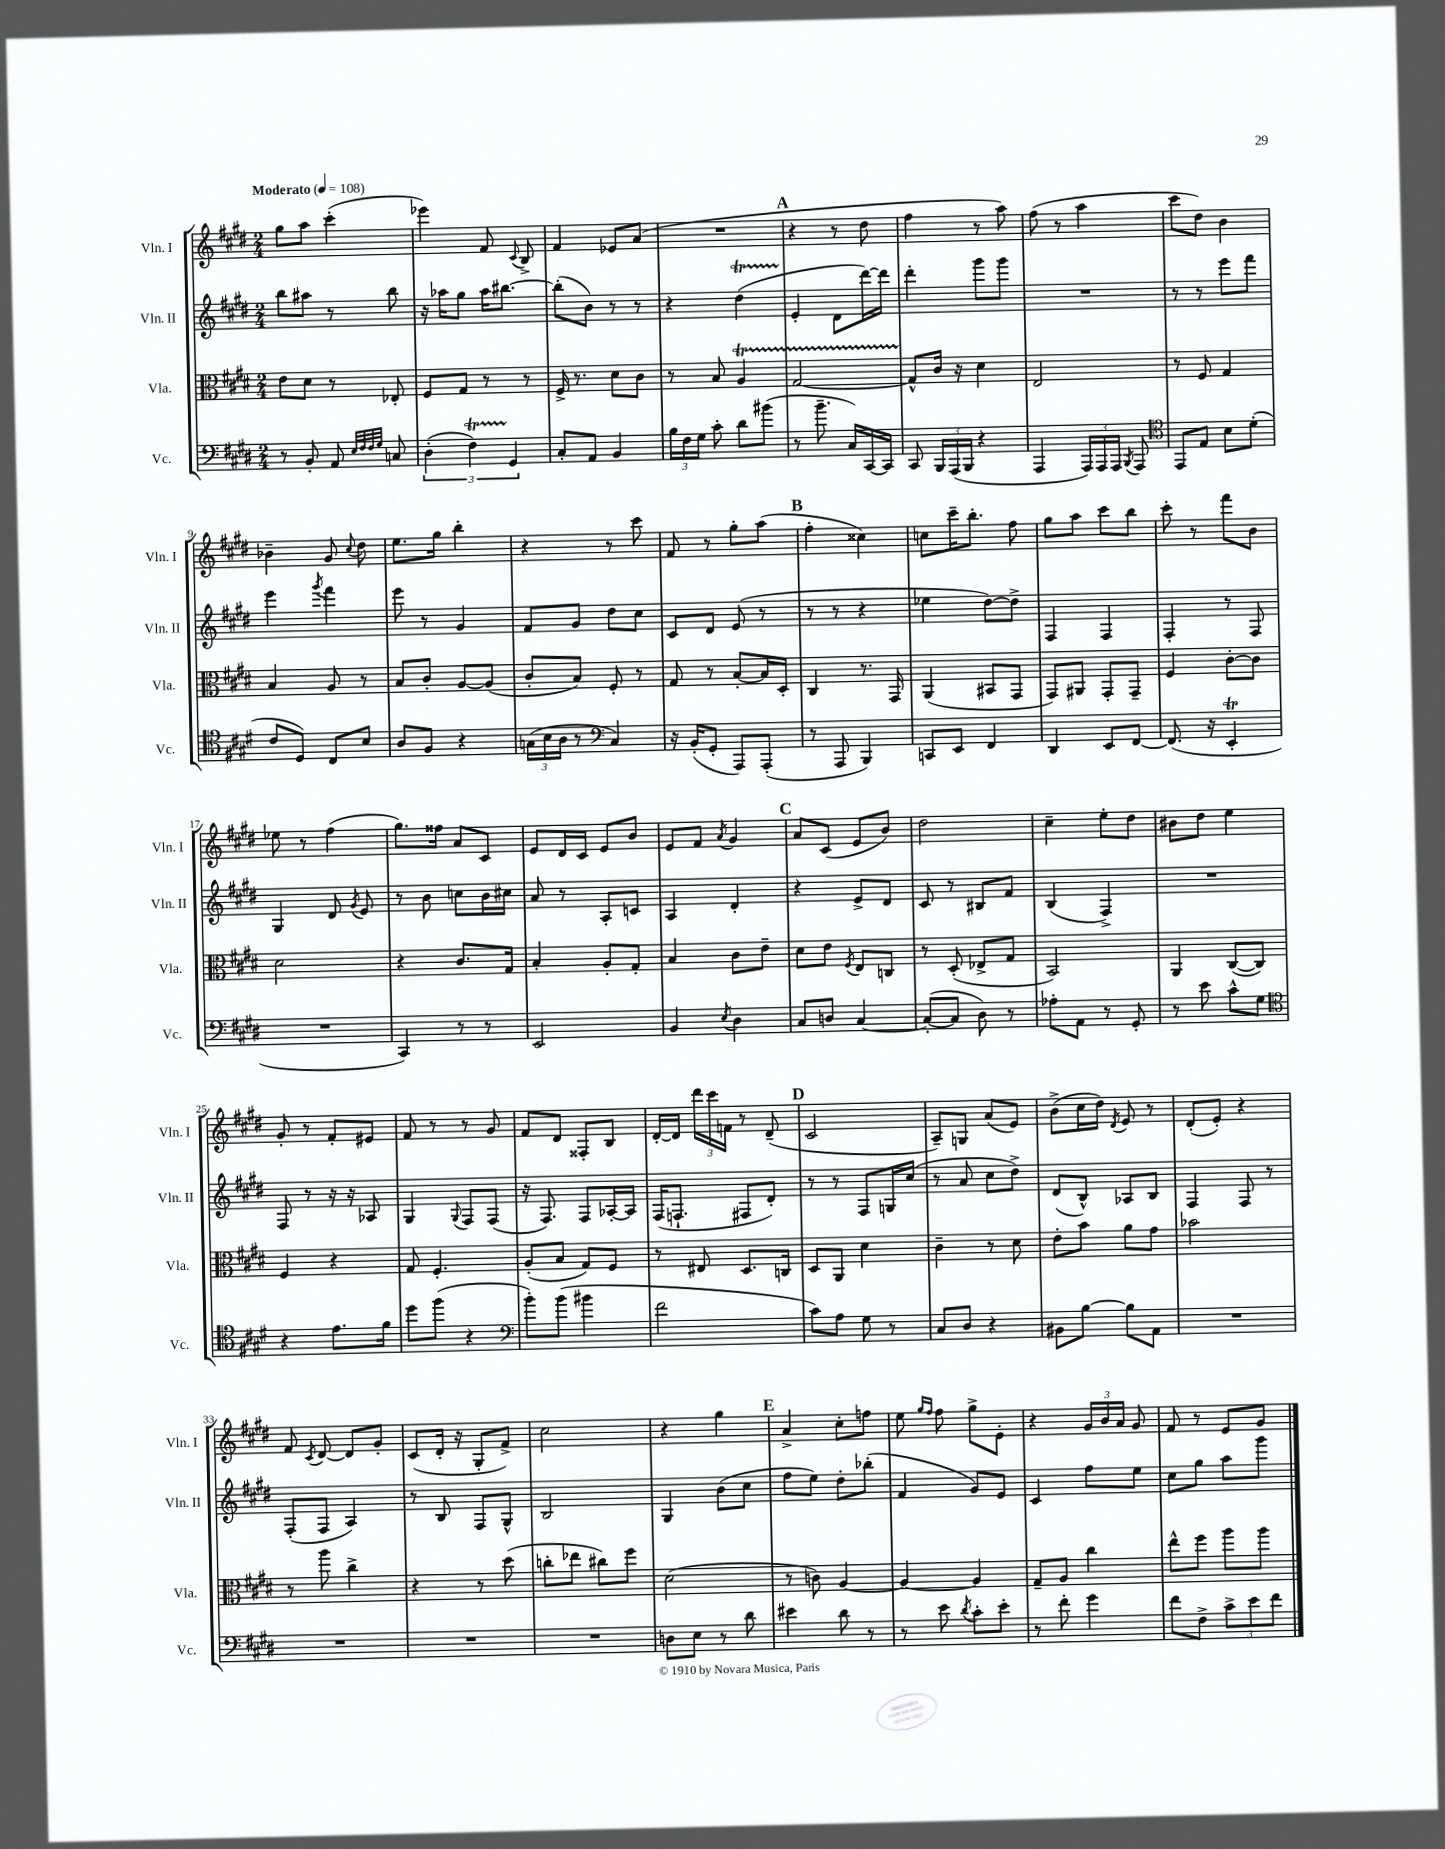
<<
\new StaffGroup <<
\new Staff = "s0" \with { instrumentName = "Vln. I" shortInstrumentName = "Vln. I" } {
    \clef treble \key e \major \numericTimeSignature \time 2/4 \tempo "Moderato" 4 = 108
    \autoBeamOff gis''8[ a''8] cis'''4-.( |
    ees'''4) fis'8 \appoggiatura { cis'8 } b8-> |
    fis'4 ees'8[ a'8]( |
    R2 |
    \mark \markup { \bold "A" } r4 r8 dis''8 |
    fis''4 r8 a''8) |
    fis''8( r8 a''4 |
    cis'''8[ dis''8]) b'4 |
    bes'4-- gis'8 \appoggiatura { cis''8 } dis''8 |
    e''8.[ gis''16] b''4-. |
    r4 r8 cis'''8 |
    fis'8 r8 gis''8[-. a''8]( |
    \mark \markup { \bold "B" } fis''4-. cisis''4) |
    c''8[ cis'''16-- b''8.]-. fis''8 |
    gis''8[ a''8] cis'''8[ b''8] |
    cis'''8-. r8 fis'''8[ b'8] |
    ees''8 r8 fis''4( |
    gis''8.[) fisis''16] a'8[ cis'8] |
    e'8[ dis'16 cis'16] e'8[ b'8] |
    e'8[ fis'8] \acciaccatura { a'8 } gis'4 |
    \mark \markup { \bold "C" } a'8[ cis'8]( e'8[ b'8]) |
    dis''2 |
    cis''4-- e''8[-. dis''8] |
    bis'8[ dis''8] e''4 |
    gis'8-. r8 fis'8[-. eis'8] |
    fis'8 r8 r8 gis'8 |
    fis'8[ dis'8] fisis8[-. b8] |
    dis'16[~-. dis'16] \tuplet 3/2 { dis'''16[ cis'''16 f'16] } r8 dis'8--( |
    \mark \markup { \bold "D" } cis'2 |
    a8[--) g8] a'8[( e'8]) |
    b'8[->( cis''16 dis''16]) \acciaccatura { dis'8 } e'8 r8 |
    dis'8[-.( e'8]-.) r4 |
    fis'8 \acciaccatura { cis'8 } dis'8~ dis'8[ gis'8]-. |
    cis'8[( dis'16]-. r16 gis8[-. fis'8]->) |
    cis''2 |
    r4 gis''4 |
    \mark \markup { \bold "E" } a'4-> cis''8[-. f''8] |
    e''8 \grace { gis''16[ fis''16] } fis''8 gis''8[-> e'8]-. |
    r4 \tuplet 3/2 { gis'16[ b'16 a'16] } gis'8 |
    fis'8 r8 e'8[ gis'8] \bar "|." |
}
\new Staff = "s1" \with { instrumentName = "Vln. II" shortInstrumentName = "Vln. II" } {
    \clef treble \key e \major \numericTimeSignature \time 2/4
    \autoBeamOff b''8[ ais''8] r8 b''8 |
    r16 aes''16[ gis''8] aes''16[ bis''8.]~ |
    bis''8[-.( b'8]) r8 r8 |
    r4 dis''4\startTrillSpan( |
    \mark \markup { \bold "A" } e'4-.\stopTrillSpan dis'8[ dis'''16~) dis'''16] |
    dis'''4-. gis'''8[ gis'''8] |
    R2 |
    r8 r8 e'''8[ fis'''8] |
    e'''4 \acciaccatura { gis'''8 } fis'''4 |
    e'''8 r8 gis'4 |
    fis'8[ gis'8] dis''8[ cis''8] |
    cis'8[ dis'8] e'8( r8 |
    \mark \markup { \bold "B" } r8 r8 r4 |
    ees''4 dis''8[~) dis''8]-> |
    fis4 fis4 |
    fis4-. r8 fis8 |
    gis4 dis'8 \acciaccatura { gis'8 } e'8 |
    r8 b'8 c''8[ b'16 cis''16] |
    a'8 r8 a8[-. c'8] |
    a4 dis'4-. |
    \mark \markup { \bold "C" } r4 e'8[-> dis'8] |
    cis'8 r8 bis8[ fis'8] |
    b4( fis4->) |
    R2 |
    fis8 r8 r16 r16 aes8 |
    gis4 \appoggiatura { gis8 } fis8[ fis8]( |
    r16 fis8.) fis8[ aes16~-. aes16] |
    fis16[( f8.]-! fis8[ dis'8]-.) |
    \mark \markup { \bold "D" } r8 r8 fis8[ g16 cis''16]( |
    r8 a'8 cis''8[ dis''8]->) |
    dis'8[( b8]-^) aes8[ b8] |
    fis4 fis8 r8 |
    fis8[-.( fis8] a4) |
    r8 b8 fis8[ gis8]-^ |
    b2 |
    gis4 b'8[( cis''8] |
    \mark \markup { \bold "E" } fis''8[ e''8]) dis''8[-. bes''8]-.( |
    fis'4 gis'8[) e'8] |
    cis'4 fis''8[ e''8] |
    cis''8[ gis''8] a''8[ gis'''8] \bar "|." |
}
\new Staff = "s2" \with { instrumentName = "Vla." shortInstrumentName = "Vla." } {
    \clef alto \key e \major \numericTimeSignature \time 2/4
    \autoBeamOff e'8[ dis'8] r8 ees8-. |
    fis8[ gis8] r8 r8 |
    fis16-> r8. dis'8[ cis'8] |
    r8 b8 a4\startTrillSpan |
    \mark \markup { \bold "A" } gis2~ |
    gis8[-^\stopTrillSpan cis'16] r16 dis'4 |
    e2 |
    r8 fis8 gis4 |
    b4 a8 r8 |
    b8[ cis'8]-. a8[~ a8]( |
    cis'8[-. b8]) fis8-. r8 |
    gis8 r8 b8[~-. b16 dis16]-. |
    \mark \markup { \bold "B" } cis4 r8. gis,16 |
    a,4( bis,8[ gis,8] |
    gis,8[) ais,8] gis,8[-. gis,8]-- |
    fis4 cis'8[~-. cis'8] |
    dis'2 |
    r4 cis'8.[ gis16] |
    b4-. a8[-. gis8]-. |
    b4 cis'8[ e'8]-- |
    \mark \markup { \bold "C" } dis'8[ e'8] \acciaccatura { fis8 } e8[ c8] |
    r8 dis8-.( ees8[-> gis8] |
    b,2) |
    a,4 cis8[~( cis8]) |
    fis4 r4 |
    gis8 fis4.-. |
    a8[-.( b8] gis8[) fis8] |
    r8 eis8 dis8.[ c16] |
    \mark \markup { \bold "D" } dis8[ a,8] dis'4 |
    cis'4-- r8 dis'8 |
    e'8[-. b'8] a'8[ gis'8] |
    bes'2 |
    r8 a''8 cis''4-> |
    r4 r8 dis''8( |
    c''8[-. ees''8] cis''8[) fis''8] |
    dis'2( |
    \mark \markup { \bold "E" } r8 c'8) a4~ |
    a4~ a4 |
    gis8[-- a8] cis''4 |
    e''8[-^ fis''8] a''8[ a''8] \bar "|." |
}
\new Staff = "s3" \with { instrumentName = "Vc." shortInstrumentName = "Vc." } {
    \clef bass \key e \major \numericTimeSignature \time 2/4
    \autoBeamOff r8 b,8-. a,8 \grace { e32[ fis32 fis32 gis32] } c8 |
    \tuplet 3/2 { dis4-.( fis4\startTrillSpan) gis,4\stopTrillSpan } |
    cis8[-. a,8] b,4 |
    \tuplet 3/2 { b16[ fis16 gis16] } cis'8-. dis'8[ bis'8]( |
    \mark \markup { \bold "A" } r8 b'8.-- cis16[) cis,16~ cis,16] |
    cis,8 \tuplet 3/2 { b,,16[ a,,16( b,,16] } r4 |
    a,,4 \tuplet 3/2 { a,,16[) a,,16 a,,16] } \acciaccatura { b,,8 } a,,8 |
    \clef tenor e,8[ e8] b8[ dis'8]-.( |
    cis'8[ dis8]) cis8[ b8] |
    a8[ fis8] r4 |
    \tuplet 3/2 { g16[( b16 a16] } r8 \clef bass cis4) |
    r16 b,16[-.( gis,8]-. a,,8[) a,,8]-.( |
    \mark \markup { \bold "B" } r8 a,,8 b,,4) |
    c,8[ e,8] fis,4 |
    dis,4 e,8[ fis,8]~ |
    fis,8.( r16 e,4-.\trill |
    R2 |
    cis,4) r8 r8 |
    e,2 |
    b,4 \acciaccatura { e8 } dis4 |
    \mark \markup { \bold "C" } cis8[ d8] cis4~ |
    cis8[~-.( cis8] dis8) r8 |
    aes8[-. a,8] r8 gis,8-. |
    r8 e'8 cis'8[-^ gis8] |
    \clef tenor r4 e'8.[ fis'16] |
    dis''8[ fis''8]( r4 |
    \clef bass b'8[-.) b'8]( bis'4 |
    fis'2 |
    \mark \markup { \bold "D" } cis'8[) a8] gis8 r8 |
    cis8[ dis8] r4 |
    bis,8[ b8]~ b8[ a,8] |
    R2 |
    R2 |
    R2 |
    R2 |
    d8[ e8] r8 dis'8 |
    \mark \markup { \bold "E" } eis'4 dis'8 r8 |
    r8 e'8 \acciaccatura { dis'8 } cis'8[-. e'8]-. |
    r8 fis'8-. gis'4 |
    fis'8[ fis8]-> \tuplet 3/2 { cis'8[-> e'8 fis'8] } \bar "|." |
}
>>
>>
